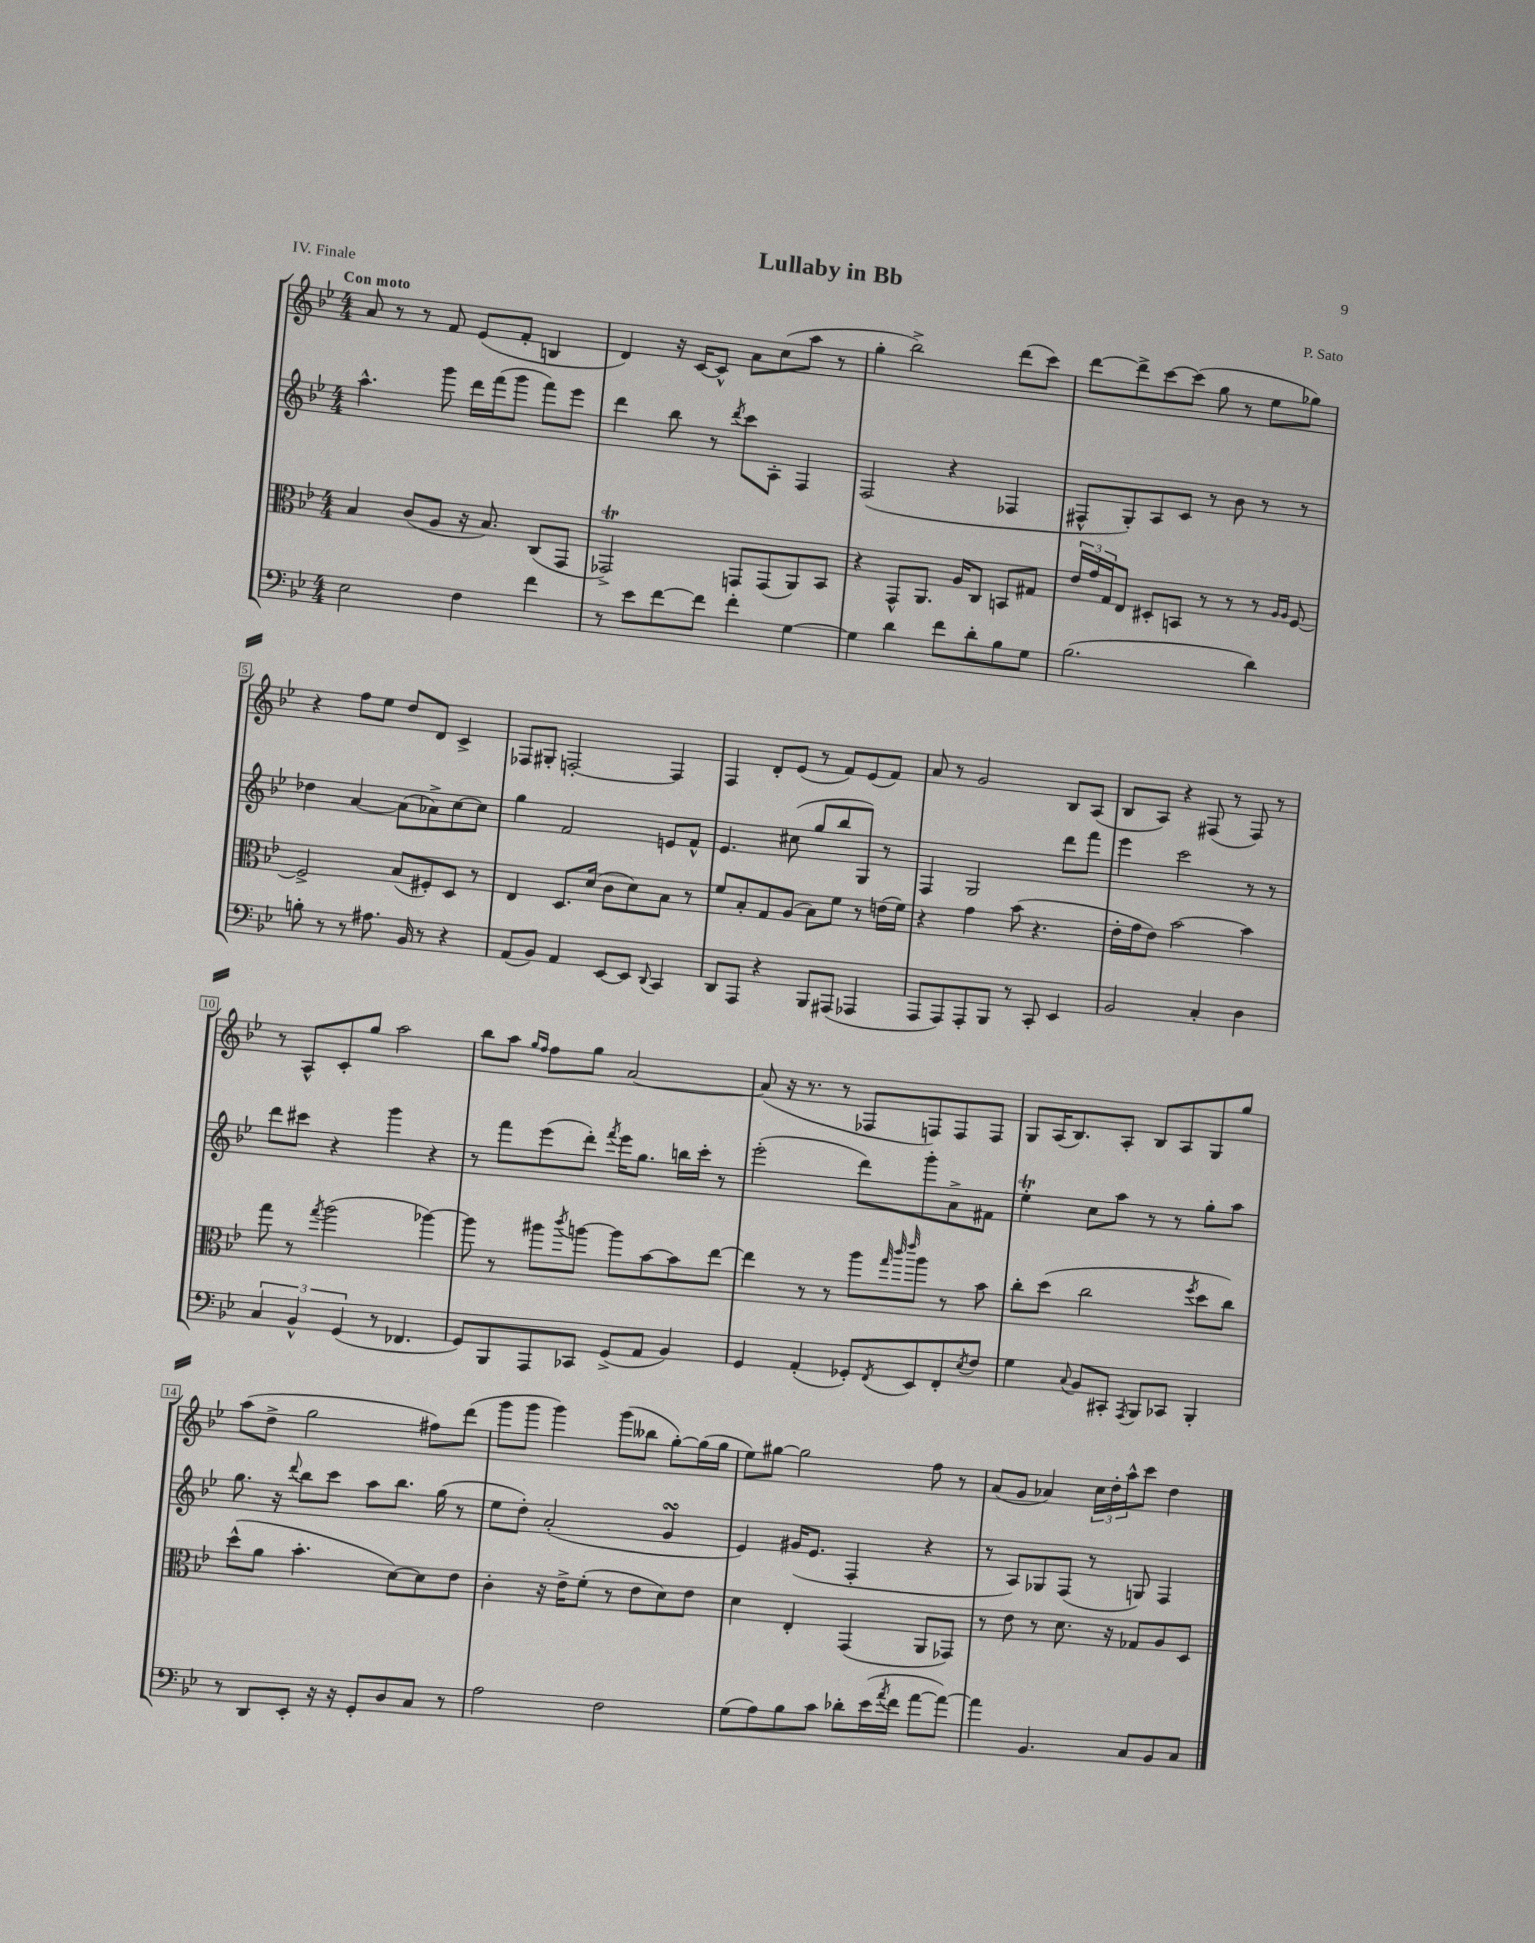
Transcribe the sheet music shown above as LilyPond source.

\header { title = "Lullaby in Bb" composer = "P. Sato" piece = "IV. Finale" }
<<
\new StaffGroup <<
\new Staff = "s0" {
    \clef treble \key bes \major \numericTimeSignature \time 4/4 \tempo "Con moto"
    a'8 r8 r8 f'8 ees'8( f'8-. b4 |
    d'4) r16 c'16~ c'8-^ a'8 c''8( a''8 r8 |
    g''4-. bes''2->) d'''8( c'''8) |
    d'''8~ d'''8-> c'''8~ c'''8( g''8 r8 ees''8 ges''8) |
    r4 f''8 ees''8 d''8 d'8 c'4-> |
    fes8 gis8-. f2~-. f4 |
    f4 d'8-. ees'8( r8 f'8) ees'8( f'8) |
    a'8 r8 g'2 bes8 a8( |
    bes8 a8) r4 fis8( r8 fis8) r8 |
    r8 a8-^ c'8-. g''8 a''2 |
    bes''8 a''8 \grace { g''16 f''16 } f''8 g''8 a'2~ |
    a'8( r16 r8. r8 fes8 f8) f8 f8 |
    g8 a16( bes8.) a8-. bes8 a8 g8 g''8 |
    a''8( d''8-> g''2 fis''8) d'''8( |
    g'''8 g'''8 g'''4) g'''8( beses''8 g''8~-.) g''16( g''16 |
    ees''8) gis''8~ gis''2 f''8 r8 |
    a'8( g'8 aes'4) \tuplet 3/2 { c''16 d''16-. a''16-^ } c'''8 d''4 \bar "|." |
}
\new Staff = "s1" {
    \clef treble \key bes \major \numericTimeSignature \time 4/4
    a''4.-^ g'''8 d'''16 f'''16( g'''8 f'''8) ees'''8 |
    d'''4 bes''8 r8 \acciaccatura { d'''8 } c'''8 a8-. f4 |
    f2( r4 fes4 |
    fis8-^ g8-.) a8 c'8 r8 bes'8 r8 r8 |
    des''4 a'4~ a'8( aes'8->) c''8~ c''8 |
    g''4 f'2 e'8 f'8-^ |
    ees'4. cis''8( g''8 bes''8 g8) r8 |
    f4 g2 d'''8 f'''8 |
    ees'''4 c'''2 r8 r8 |
    d'''8 cis'''8 r4 g'''4 r4 |
    r8 f'''8 ees'''8( d'''8-.) \acciaccatura { f'''8 } ees'''16 g''8. b''16 c'''16-. r8 |
    ees'''2-.( d'''8) g'''8-. a'8-> fis'8 |
    ees''4-.\trill c''8 a''8 r8 r8 g''8-. a''8 |
    g''8. r16 \appoggiatura { d'''8 } bes''8 c'''8 a''8 bes''8. g''16( r8 |
    ees''8 d''8-.) a'2-.( g'4\turn |
    ees'4) gis'16( ees'8. f4-. r4 |
    r8 a8) ges8 f8( r8 g8) f4 \bar "|." |
}
\new Staff = "s2" {
    \clef alto \key bes \major \numericTimeSignature \time 4/4
    bes4 c'8( a8 r16 bes8.) c8( g,8 |
    ges,2->\trill) g,8 g,8( a,8) bes,8 |
    r4 g,8-^ a,8. a16 c8 b,8 gis8 |
    \tuplet 3/2 { ees'16 g'16 g16 } ees8 dis8-. b,8 r8 r8 r8 \grace { a16 a16 } f8~ |
    f2-> bes8( fis8-.) d8 r8 |
    ees4 d8. d'16( c'8 d'8) bes8 r8 |
    f'8 bes8-. g8 a8( bes8) f'8 r8 e'16( f'16) |
    r4 g'4 bes'8( r4. |
    ees'16-. g'16 ees'8) bes'2~ bes'4 |
    g''8 r8 \acciaccatura { g''8 } a''2( aes''4~) |
    aes''8 r8 ais''8 \acciaccatura { c'''8 } a''8~ a''8 bes'8~ bes'8 ees''8~ |
    ees''4 r8 r8 a''8 \grace { g''32 c'''32 ees'''32 } a''8 r8 bes'8 |
    c''8-. d''8( c''2 \acciaccatura { f''8 } d''8 c''8) |
    d''8-^( a'8 bes'4.-. d'8~) d'8 ees'8 |
    c'4-. r16 ees'16-> f'8-.( r8 ees'8 d'8) ees'8 |
    d'4 ees4-. g,4( a,8 ges,8) |
    r8 ees'8 r8 d'8. r16 ges8 a8 d8 \bar "|." |
}
\new Staff = "s3" {
    \clef bass \key bes \major \numericTimeSignature \time 4/4
    ees2 f4 f'4 |
    r8 ees'8 f'8~ f'8 f'4-. g4~ |
    g4 d'4 f'8 d'8-. bes8 g8 |
    bes2.( d'4) |
    b8-. r8 r8 ais8. bes,16 r8 r4 |
    a,8( bes,8) a,4 ees,8~ ees,8 \appoggiatura { d,8 } c,4 |
    d,8 a,,8 r4 bes,,8 ais,,8( aes,,4 |
    a,,8 a,,8) a,,8-. bes,,8 r8 c,8-. ees,4 |
    bes,2 c4-. d4 |
    \tuplet 3/2 { c4 bes,4-^ g,4( } r8 fes,4. |
    g,8) bes,,8 a,,8 ces,8 g,8->( a,8 bes,4) |
    g,4 a,4-.( ges,8-.) \acciaccatura { f,8 } ees,8 f,8-. \acciaccatura { ees8 } f8 |
    g4 \appoggiatura { c8 } bes,8 cis,8-. \acciaccatura { a,,8 } bes,,8 ces,8 bes,,4-. |
    r8 d,8 ees,8-. r16 r16 g,8-. d8 c8 r8 |
    a2 f2 |
    g8( a8) bes8 c'8 des'8-. ees'16( \acciaccatura { a'8 } f'16 a'8~ a'8~) |
    a'4 bes,4. c8 bes,8 c8 \bar "|." |
}
>>
>>
\layout { \context { \Score \override BarNumber.stencil = #(make-stencil-boxer 0.1 0.3 ly:text-interface::print) } }
